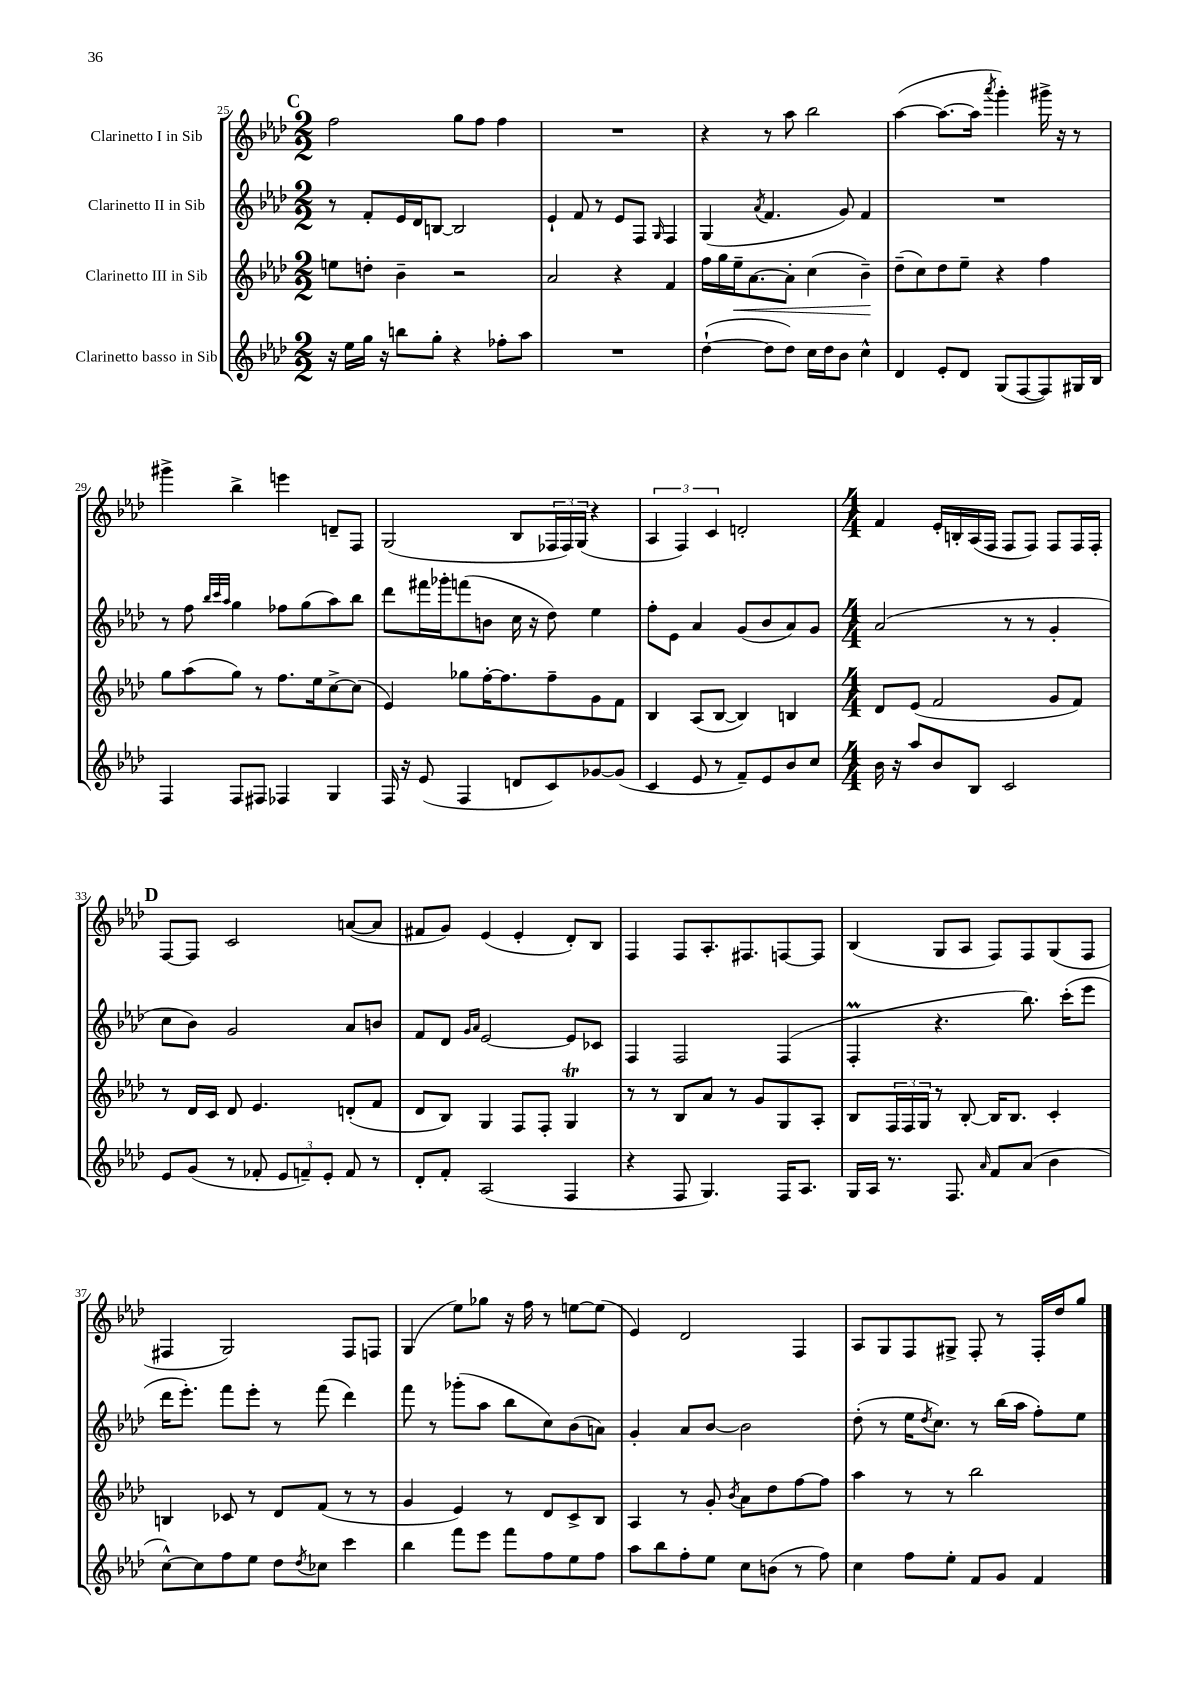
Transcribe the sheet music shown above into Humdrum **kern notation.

**kern	**kern	**dynam	**kern	**kern
*part4	*part3	*part3	*part2	*part1
*staff4	*staff3	*staff3	*staff2	*staff1
*I"Clarinetto basso in Sib	*I"Clarinetto III in Sib	*	*I"Clarinetto II in Sib	*I"Clarinetto I in Sib
*clefG2	*clefG2	*	*clefG2	*clefG2
*k[b-e-a-d-]	*k[b-e-a-d-]	*	*k[b-e-a-d-]	*k[b-e-a-d-]
*M2/2	*M2/2	*	*M2/2	*M2/2
!!LO:REH:place=s1:t=C
=25	=25	=25	=25	=25
16r	8een\L	.	8r	2ff\
16ee-\LL	.	.	.	.
16gg\JJ	8ddn'\J	.	8f'/L	.
16r	.	.	.	.
8bbn\L	4b-~\	.	16e-/L	.
.	.	.	16d-/J	.
8gg'\J	.	.	[8Bn/J	.
4r	2r	.	2B/]	8gg\L
.	.	.	.	8ff\J
8ff-X'\L	.	.	.	4ff\
8aa-\J	.	.	.	.
=26	=26	=26	=26	=26
1r	2a-/	.	4e-`/	1r
.	.	.	8f/	.
.	.	.	8r	.
.	4r	.	8e-/L	.
.	.	.	8F/J	.
.	.	.	16qqG/	.
.	4f/	.	4F/	.
=27	=27	=27	=27	=27
([4dd-`\	16ff\LL	.	(4G/	4r
.	16gg\	.	.	.
!	!	!LO:HP:b	!	!
.	16ee-~\J	<	.	.
.	[8.a-\	.	.	.
.	.	.	8qa-/	.
8dd-\L]	.	.	4.f/	8r
8dd-\J)	8a-'\J]	.	.	8aa-\
16cc\LL	(4cc\	.	.	2bb-\
16dd-\J	.	.	.	.
8b-\J	.	.	8g/)	.
4cc^^\	4b-~\)	.	4f/	.
.	.	[	.	.
=28	=28	=28	=28	=28
4d-/	(8dd-~\L	.	1r	([4aa-\
.	8cc\)	.	.	.
8e-'/L	8dd-\	.	.	8.aa-\L_
8d-/J	8ee-~\J	.	.	.
.	.	.	.	16aa-\Jk]
.	.	.	.	8qaaa-/
(8G/L	4r	.	.	4ggg'\)
[8F/	.	.	.	.
8F/])	4ff\	.	.	16ggg#X^\
.	.	.	.	16r
16G#X/L	.	.	.	8r
16B-/JJ	.	.	.	.
!!LO:LB:g=z
=29	=29	=29	=29	=29
4F/	8gg\L	.	8r	4ggg#X^\
.	(8aa-\	.	8ff\	.
.	.	.	32qqbb-/LLL	.
.	.	.	32qqccc/	.
.	.	.	32qqaa-/JJJ	.
8F/L	8gg\J)	.	4gg\	4bb-^\
8F#X/J	8r	.	.	.
4F-X/	8.ff\L	.	8ff-X\L	4eeen\
.	.	.	(8gg\	.
.	16ee-\k	.	.	.
4G/	[8cc^\	.	8aa-\)	8dn~/L
.	(8cc\J]	.	8bb-\J	8F/J
=30	=30	=30	=30	=30
16F/	4e-/)	.	8ddd-\L	(2G/
16r	.	.	.	.
(8e-/	.	.	16fff#X\L	.
.	.	.	16ggg-X'\J	.
4F/	8gg-X\L	.	(8fffn\	.
.	[16ff'\K	.	8bn\J	.
.	8.ff\]	.	.	.
8dn/L	.	.	16cc\	8B-/L
.	.	.	16r	.
8c/)	8ff~\	.	8dd-\)	24F-X/L
.	.	.	.	24F-/)
.	.	.	.	(24G/JJ
[8g-X/	8g\	.	4ee-\	4r
(8g-/J]	8f\J	.	.	.
=31	=31	=31	=31	=31
4c/	4B-/	.	8ff'\L	6A-/
.	.	.	8e-\J	.
.	.	.	.	6F/)
8e-/	(8A-/L	.	4a-/	.
.	.	.	.	6c/
8r	[8B-/J	.	.	.
8f~/L)	4B-/])	.	(8g/L	2dn'/
8e-/	.	.	8b-/	.
8b-/	4Bn/	.	8a-/)	.
8cc/J	.	.	8g/J	.
=32	=32	=32	=32	=32
*M4/4	*M4/4	*	*M4/4	*M4/4
16b-\	8d-/L	.	(2a-/	4f/
16r	.	.	.	.
8aa-/L	(8e-/J	.	.	.
8b-/	2f/	.	.	16e-'/LL
.	.	.	.	16Bn'/
8B-/J	.	.	.	(16A-/
.	.	.	.	16F/JJ
2c/	.	.	8r	8F/L
.	.	.	8r	8F/J)
.	8g/L	.	4g'/	8F/L
.	8f/J)	.	.	16F/L
.	.	.	.	16F'/JJ
!!LO:LB:g=z
!!LO:REH:place=s1:t=D
=33	=33	=33	=33	=33
8e-/L	8r	.	8cc\L	[8F/L
(8g/J	16d-/LL	.	8b-\J)	8F/J]
.	16c/JJ	.	.	.
8r	8d-/	.	2g/	2c/
8f-X'/	4.e-/	.	.	.
12e-/L	.	.	.	.
12fn~/)	.	.	.	.
12e-'/J	.	.	.	.
8f/	(8dn'/L	.	8a-/L	([8an/L
8r	8f/J	.	8bn/J	8a/J]
=34	=34	=34	=34	=34
8d-'/L	8d-/L	.	8f/L	8f#X/L
8f'/J	8B-/J)	.	8d-/J	8g/J)
.	.	.	16qqg/LL	.
.	.	.	16qqa-/JJ	.
(2A-/	4G/	.	[2e-/	(4e-/
.	8F/L	.	.	4e-'/
.	8F'/J	.	.	.
4F/	4Gt/	.	8e-/L]	8d-'/L)
.	.	.	8c-X/J	8B-/J
=35	=35	=35	=35	=35
4r	8r	.	4F/	4F/
.	8r	.	.	.
8F/	8B-/L	.	2F/	8F/L
4.G/)	8a-/J	.	.	8.A-'/
.	8r	.	.	.
.	.	.	.	8.F#X/
.	8g/L	.	.	.
16F/KL	8G/	.	(4F/	[8Fn/
8.A-/J	.	.	.	.
.	8A-'/J	.	.	8F/J]
=36	=36	=36	=36	=36
16G/LL	8B-/L	.	4FM'/	(4B-/
16A-/JJ	.	.	.	.
8.r	24F/L	.	.	.
.	24F/	.	.	.
.	24G/JJ	.	.	.
.	8r	.	4.r	8G/L
8.F/	.	.	.	.
.	[8B-'/	.	.	8A-/J
16qqa-/	.	.	.	.
8f/L	16B-/KL]	.	.	8F/L)
.	8.B-/J	.	.	.
(8a-/J	.	.	8.bb-\)	8F/
4b-\	4c'/	.	.	(8G/
.	.	.	(16ccc'\KL	.
.	.	.	8eee-\J	8F/J
!!LO:LB:g=z
=37	=37	=37	=37	=37
[8cc^^\L)	4Bn/	.	16ddd-\KL	4F#X/
.	.	.	8.eee-'\J)	.
8cc\]	.	.	.	.
8ff\	8c-X/	.	8fff\L	2G/)
8ee-\J	8r	.	8eee-'\J	.
8dd-\L	8d-/L	.	8r	.
8qdd-/	.	.	.	.
8cc-X\J	(8f/J	.	(8fff\	.
4ccc\	8r	.	4ddd-\)	8F#/L
.	8r	.	.	8Fn/J
=38	=38	=38	=38	=38
4bb-\	4g/	.	8fff\	(4G/
.	.	.	8r	.
8fff\L	4e-/)	.	(8ggg-X'\L	8ee-\L)
8eee-\J	.	.	8aa-\J	8gg-X\J
8fff\L	8r	.	8bb-\L	16r
.	.	.	.	16ff\
8ff\	8d-/L	.	8cc\)	8r
8ee-\	8c^/	.	(8b-\	[8een\L
8ff\J	8B-/J	.	8an\J)	(8ee\J]
=39	=39	=39	=39	=39
8aa-\L	4A-/	.	4g'/	4e-/)
8bb-\	.	.	.	.
8ff'\	8r	.	8a-/L	2d-/
8ee-\J	8g'/	.	[8b-/J	.
.	8qb-/	.	.	.
8cc\L	8a-\L	.	2b-\]	.
(8bn\J	8dd-\	.	.	.
8r	[8ff\	.	.	4F/
8ff\)	8ff\J]	.	.	.
=40	=40	=40	=40	=40
4cc\	4aa-\	.	(8dd-'\	8A-/L
.	.	.	8r	8G/
8ff\L	8r	.	16ee-\KL	8F/
.	.	.	8qdd-/	.
.	.	.	8.cc\J)	.
8ee-'\J	8r	.	.	8G#X^/J
8f/L	2bb-\	.	8r	8F'/
8g/J	.	.	(16bb-\LL	8r
.	.	.	16aa-\JJ	.
4f/	.	.	8ff'\L)	16F'/LL
.	.	.	.	16dd-/J
.	.	.	8ee-\J	8gg/J
==	==	==	==	==
*-	*-	*-	*-	*-
